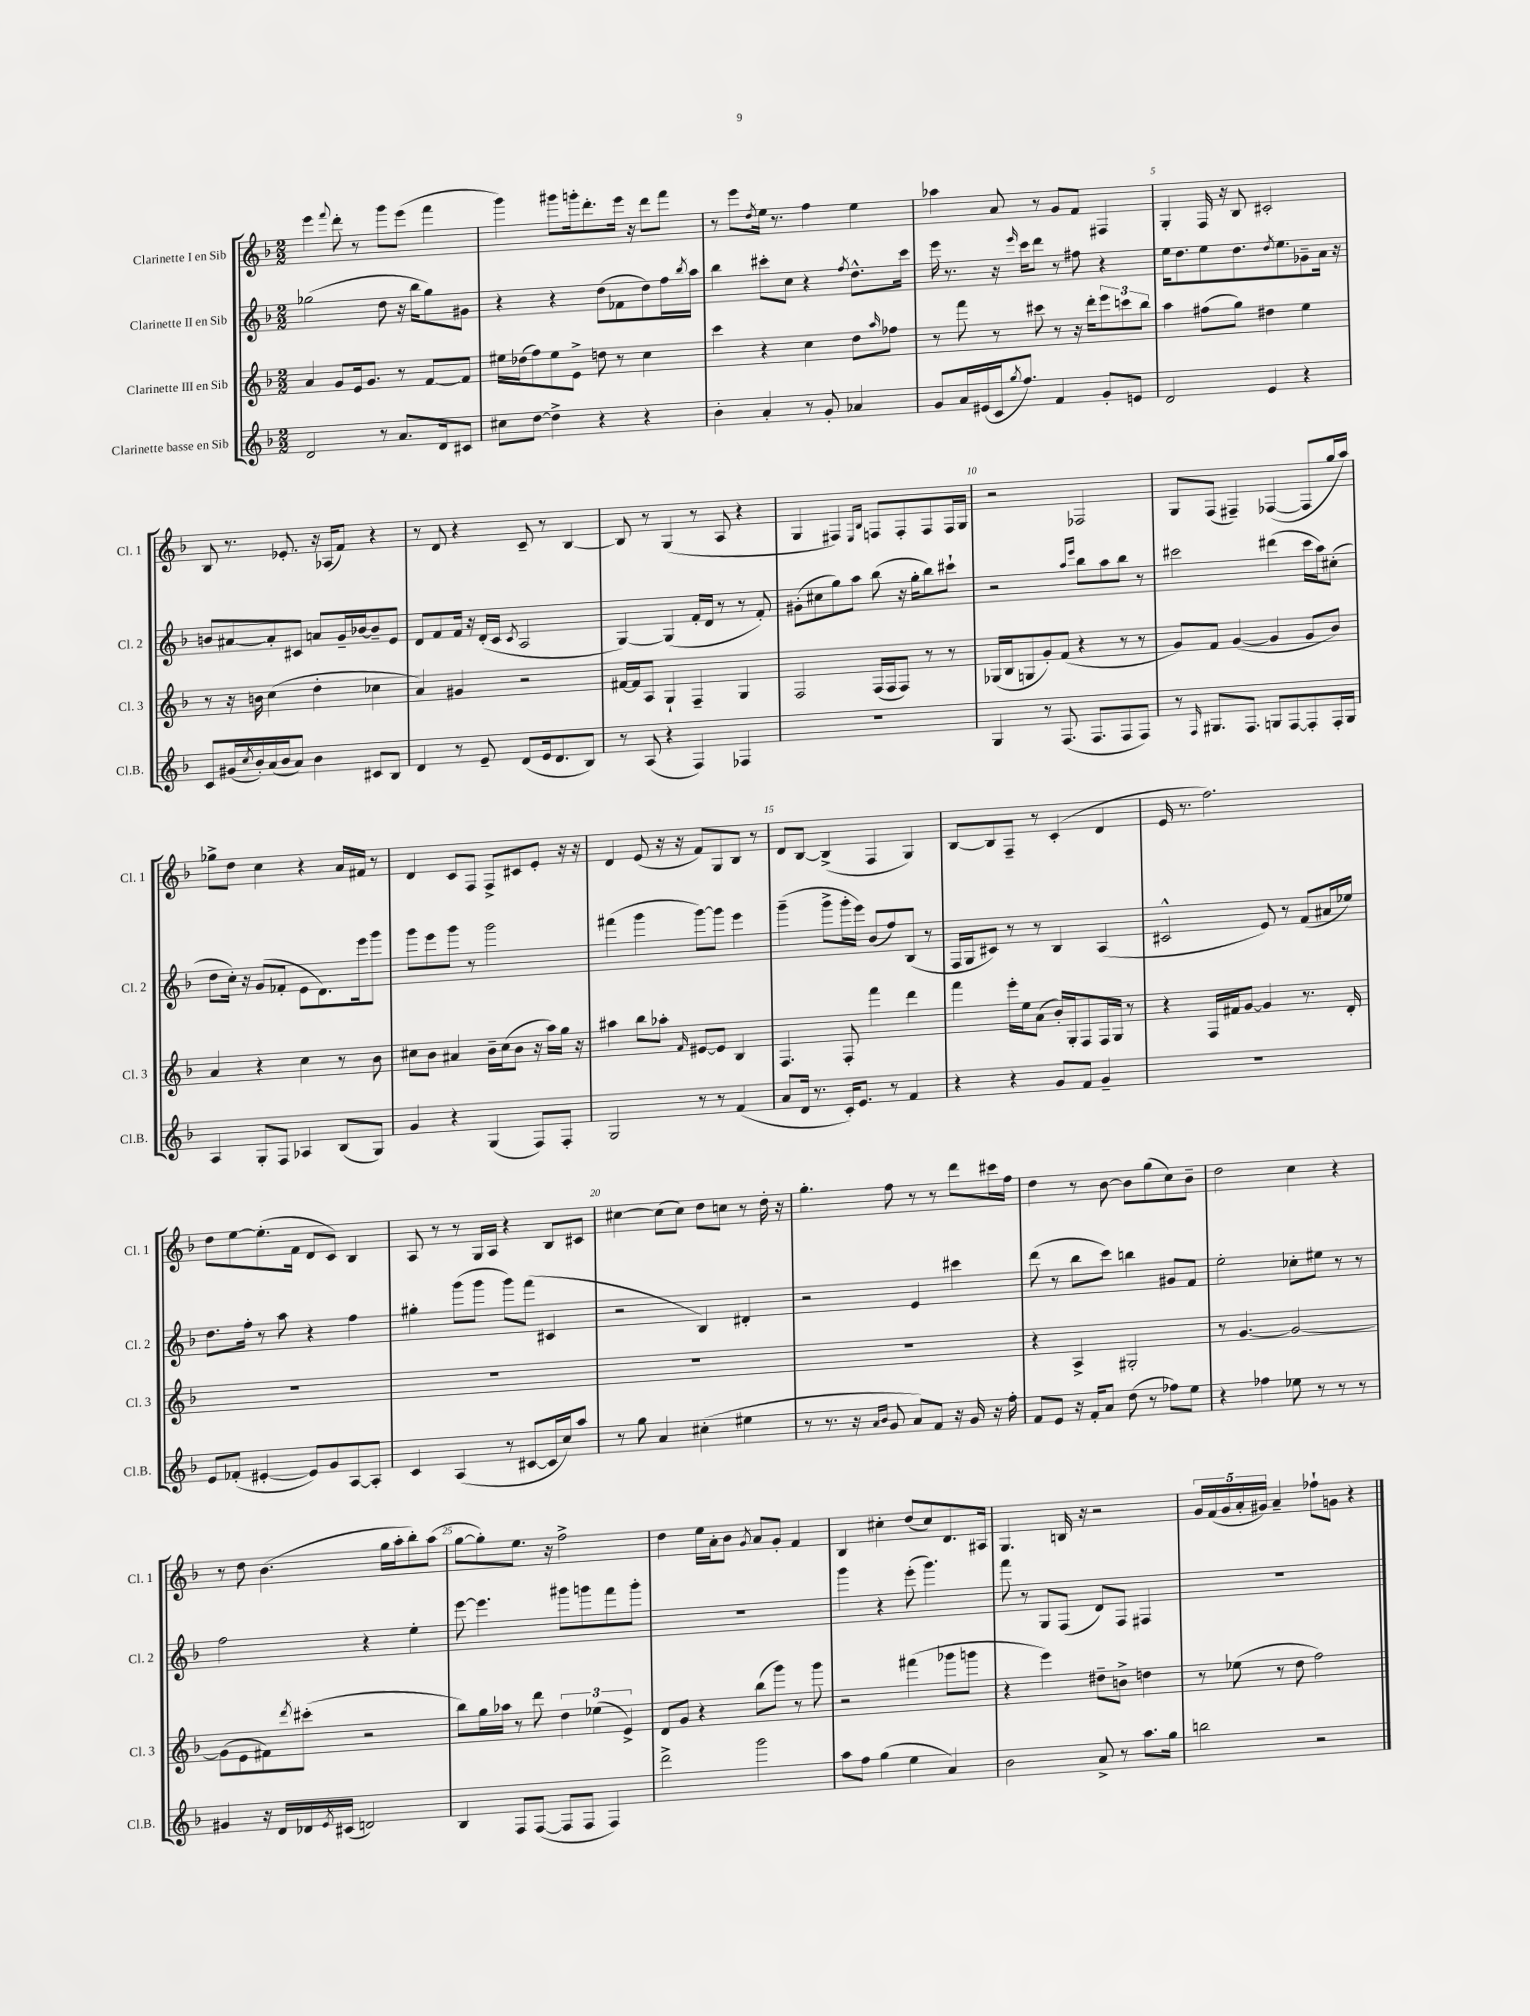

**kern	**kern	**kern	**kern
*staff4	*staff3	*staff2	*staff1
*clefG2	*clefG2	*clefG2	*clefG2
*k[b-]	*k[b-]	*k[b-]	*k[b-]
*M2/2	*M2/2	*M2/2	*M2/2
2d	4a	(2gg-	4eee
.	.	.	8qqfff
.	8g	.	8ddd'
.	16e	.	8r
.	8.g	.	.
8r	.	8dd	8ggg
8.a	8r	16r	(8eee
.	.	16bb-	.
.	[8f	8gg-)	4fff
16d	.	.	.
8c#	8f]	8g#	.
=	=	=	=
8cc#	16ee#	4r	4ggg)
.	(16dd-	.	.
[8dd	8ff)	.	.
4dd^]	8ee#	4r	8ggg#
.	8e^	.	16ggg'
.	.	.	8.ddd'
4r	8dd	(8dd	.
.	8r	8f-	16eee
.	.	.	16r
4r	4cc	8dd)	8ddd
.	.	16ff	8fff
.	.	8qbb-	.
.	.	16aa	.
=	=	=	=
4b-'	4ccc	4bb-	8r
.	.	.	8eee
.	.	.	8qdd
4a'	4r	8ccc#'	16ee
.	.	.	8.r
.	.	8cc	.
8r	4cc	4r	4ff
8g'	.	.	.
.	.	8qff	.
4a-	8dd	8.dd^^	4ee
.	16qqaa	.	.
.	8ff-	.	.
.	.	16ccc#	.
=	=	=	=
8g	8r	16eee	4aa-
.	.	8.r	.
16a	8fff	.	.
(16e#	.	.	.
16c	8r	16r	8a
8qgg	.	16qqeee	.
8.ff)	.	16ccc	.
.	8ccc#	8ddd	8r
4f	8r	8r	8g
.	16r	8ff#	8f
.	16ddd'	.	.
8g'	12eee	4r	4F#
.	12ccc	.	.
8e	.	.	.
.	12bb-	.	.
=	=	=	=
2d	4aa	16ee	4G'
.	.	8.dd	.
.	(8ff#	8ee	16F
.	.	.	16r
.	8gg)	8.dd	8B-
4e	4dd#	.	2c#'
.	.	8qdd	.
.	.	8.ee	.
4r	4ee	8g-~	.
.	.	16a	.
.	.	16r	.
=	=	=	=
8c	8r	8b	8B-
(16g#	16r	[8a#	8.r
8qcc	.	.	.
16b-')	16b	.	.
(16a	(4cc	8a#']	.
16b-	.	.	8.e-'
8a)	.	8c#	.
4b-	4dd'	8a	16r
.	.	.	(16A-
.	.	16g~	8f)
.	.	[16b-	.
8c#	4cc-	8b-~]	4r
8B-	.	8e	.
=	=	=	=
4d	4a)	8d	8r
.	.	8f	8d
8r	4g#	16f	4r
.	.	16r	.
8e~	.	(16d'	.
.	.	16c	.
.	.	8qc	.
(8d	2r	2A	8c~
16e	.	.	8r
8.d	.	.	.
.	.	.	[4B-
8B-)	.	.	.
=	=	=	=
8r	[16f#	[4G)	8B-]
.	16f#]	.	.
(8A	8A	.	8r
4r	4G`	(4G]	(4G
4F)	4F~	16f'	8r
.	.	16d	.
.	.	8r	8A
4F-	4G	8r	4r
.	.	8f')	.
=	=	=	=
1r	2F	(8g#'	4G
.	.	8cc#	.
.	.	8gg)	4F#)
.	.	8aa	.
.	.	.	16qqE
.	.	.	16qqB-
.	(16F	(8bb-	8F
.	16F	.	.
.	8F)	16r	8F'
.	.	16gg'	.
.	8r	8bb-)	8F
.	8r	8ccc#`	16F
.	.	.	16G
=	=	=	=
4G	(16G-	2r	2r
.	16B-	.	.
.	8G	.	.
8r	8g')	.	.
(8.F	(8f	.	.
.	.	16qqaa	.
.	.	16qqeee	.
.	4r	8bb-	2F-
8.F	.	.	.
.	.	8aa	.
8F	8r	8bb-	.
8F)	8r	8r	.
=	=	=	=
8r	8g)	2ccc#	8G
16qqF	.	.	.
8.G#	8f	.	(8F
.	([4g	.	4F#~)
8.F	.	.	.
8G	4g]	(4ddd#	([4F-
[8F	.	.	.
8F']	8g	16ccc#	8F-]
.	.	16aa)	.
16F'	8b-)	(8cc#'	16gg
16G	.	.	16aa)
=	=	=	=
4A	4a	8dd	8gg-^
.	.	16cc')	8dd
.	.	16r	.
8G'	4r	(8g	4cc
8F	.	8f-'	.
4A-	4cc	8e	4r
.	.	8.d)	.
(8B-	8r	.	16a
.	.	16eee	16f#
8G)	8b-	8ggg	8r
=	=	=	=
4g	8cc#	8ggg	4d
.	8b-	8eee	.
4r	4a#	8ggg	8c
.	.	8r	8F
(4G	16b-~	2ggg	8F^
.	(16cc#	.	.
.	8b-	.	8c#
8F)	16r	.	8e'
.	16aa)	.	.
8F'	16gg	.	16r
.	16r	.	16r
=	=	=	=
2G	4aa#	(4fff#	4d
.	8bb-	4ggg	(8e
.	8aa-'	.	16r
.	.	.	16r
.	16qqf	.	.
8r	[8e#	[8ggg)	8f)
8r	8e#]	8ggg]	8G
(4f	4B-	4eee	8B-
.	.	.	8r
=	=	=	=
8a	4.F	(4ggg~	8d
16d	.	.	[8B-
8.r	.	.	.
.	.	8ggg^	(4B-^]
16c')	8F'	16ggg'	.
8.e	.	16eee)	.
.	4fff	(8b-	4F
8r	.	8ff)	.
4f	4ddd	(8B-	4G)
.	.	8r	.
=	=	=	=
4r	4fff	16F	[8B-
.	.	16G	.
.	.	8c#)	8B-]
4r	16eee'	8r	8F~
.	16ee	.	.
.	(8a	8r	8r
8g	16b-')	4B-	(4c'
.	16G'	.	.
8f	8F	.	.
4g~	16F	(4A	4d
.	16G	.	.
.	8r	.	.
=	=	=	=
1r	4r	2c#^^	16e
.	.	.	8.r
.	16F	.	2.ff)
.	16f#	.	.
.	[8g	.	.
.	4g]	8e)	.
.	.	8r	.
.	8.r	(8f	.
.	.	16a#	.
.	16d'	16ee-)	.
=	=	=	=
8e	1r	8.dd	8dd
(8f-'	.	.	[8ee
.	.	16ff'	.
[4e#'	.	8r	(8.ee']
.	.	8aa	.
.	.	.	16f
8e#])	.	4r	8d
8g	.	.	8c)
[8A	.	4ff	4B-
8A']	.	.	.
=	=	=	=
4c	1r	4gg#'	8A
.	.	.	8r
(4A	.	(8ggg	8r
.	.	8ggg	16G
.	.	.	16A
8r	.	8ggg)	4r
[8c#	.	(8fff	.
16c#]	.	4c#	8B-
16cc)	.	.	.
8aa	.	.	8c#
=	=	=	=
8r	1r	2r	[4cc#
8gg	.	.	.
4a	.	.	(8cc#]
.	.	.	8cc#)
(4cc#'	.	4B-)	8dd
.	.	.	8cc
4ee#	.	4d#'	8r
.	.	.	16dd'
.	.	.	16r
=	=	=	=
8r	1r	2r	4.gg'
8.r	.	.	.
16r	.	.	.
16qqa	.	.	.
16qqb-	.	.	.
8g	.	.	8ff
8a)	.	4e	8r
8f	.	.	8r
16r	.	4ccc#	8ddd
16g	.	.	.
16r	.	.	16ccc#
16ff'	.	.	16ff
=	=	=	=
8f	4r	(8ddd	4dd
8e	.	8r	.
16r	4A^	8bb-	8r
16f'	.	.	.
8a	.	8ccc)	[8b-
(8dd	2G#'	4bb	8b-]
8r	.	.	(8gg
8ff-)	.	8g#	8cc)
8ee	.	8f	8b-~
=	=	=	=
4r	8r	2ee'	2dd
.	[4.g	.	.
4ff-	.	.	.
8ee-	2g_	8cc-'	4cc
8r	.	8ee#	.
8r	.	8r	4r
8r	.	8r	.
=	=	=	=
4g#	(8g]	2ff	8r
.	8e	.	8dd
16r	8f#)	.	(4.b-
16d	.	.	.
.	8qddd	.	.
16d-	(8ccc#'	.	.
8qe	.	.	.
(16c#	.	.	.
2d)	2r	4r	.
.	.	.	16gg
.	.	.	16aa'
.	.	4ee'	8bb-')
.	.	.	(8aa
=	=	=	=
4B-	8bb-)	[8eee	[8gg
.	16gg	4.eee]	8gg'])
.	16aa-	.	.
8F	8r	.	8.ee
([8F	8ddd	.	.
.	.	.	16r
8F]	6dd	8ggg#	2ff^
8F	.	8ggg	.
.	(6ee-	.	.
4F)	.	8fff	.
.	6e^)	.	.
.	.	8ggg'	.
=	=	=	=
2ddd^	8d	1r	4dd
.	8g	.	.
.	4r	.	16ee
.	.	.	16a'
.	.	.	8b-
.	.	.	8qg
2ggg	(8bb-	.	8a
.	8ggg)	.	8g'
.	8r	.	4f
.	8ggg	.	.
=	=	=	=
8aa	2r	4ggg	4B-
8ff	.	.	.
(4gg	.	4r	4cc#'
4ee	(4fff#	(8eee'	(8dd
.	.	4.ggg)	8cc#)
4a)	8ggg-	.	8.d
.	8ggg	.	.
.	.	.	16A#
=	=	=	=
2b-	4r	8fff	4.G
.	.	8r	.
.	4eee)	8G	.
.	.	(8F	16B
.	.	.	16r
8a^	8dd#~	8d)	2r
8r	8b^	8F	.
8.aa	4dd	4F#	.
16gg	.	.	.
=	=	=	=
2bb	8r	1r	20g
.	.	.	(20f
.	.	.	20g
.	(8ee-	.	.
.	.	.	20a'
.	.	.	20g#)
.	8r	.	4a~
.	8dd	.	.
2r	2ff)	.	8ff-`
.	.	.	8g
.	.	.	4r
==	==	==	==
*-	*-	*-	*-
